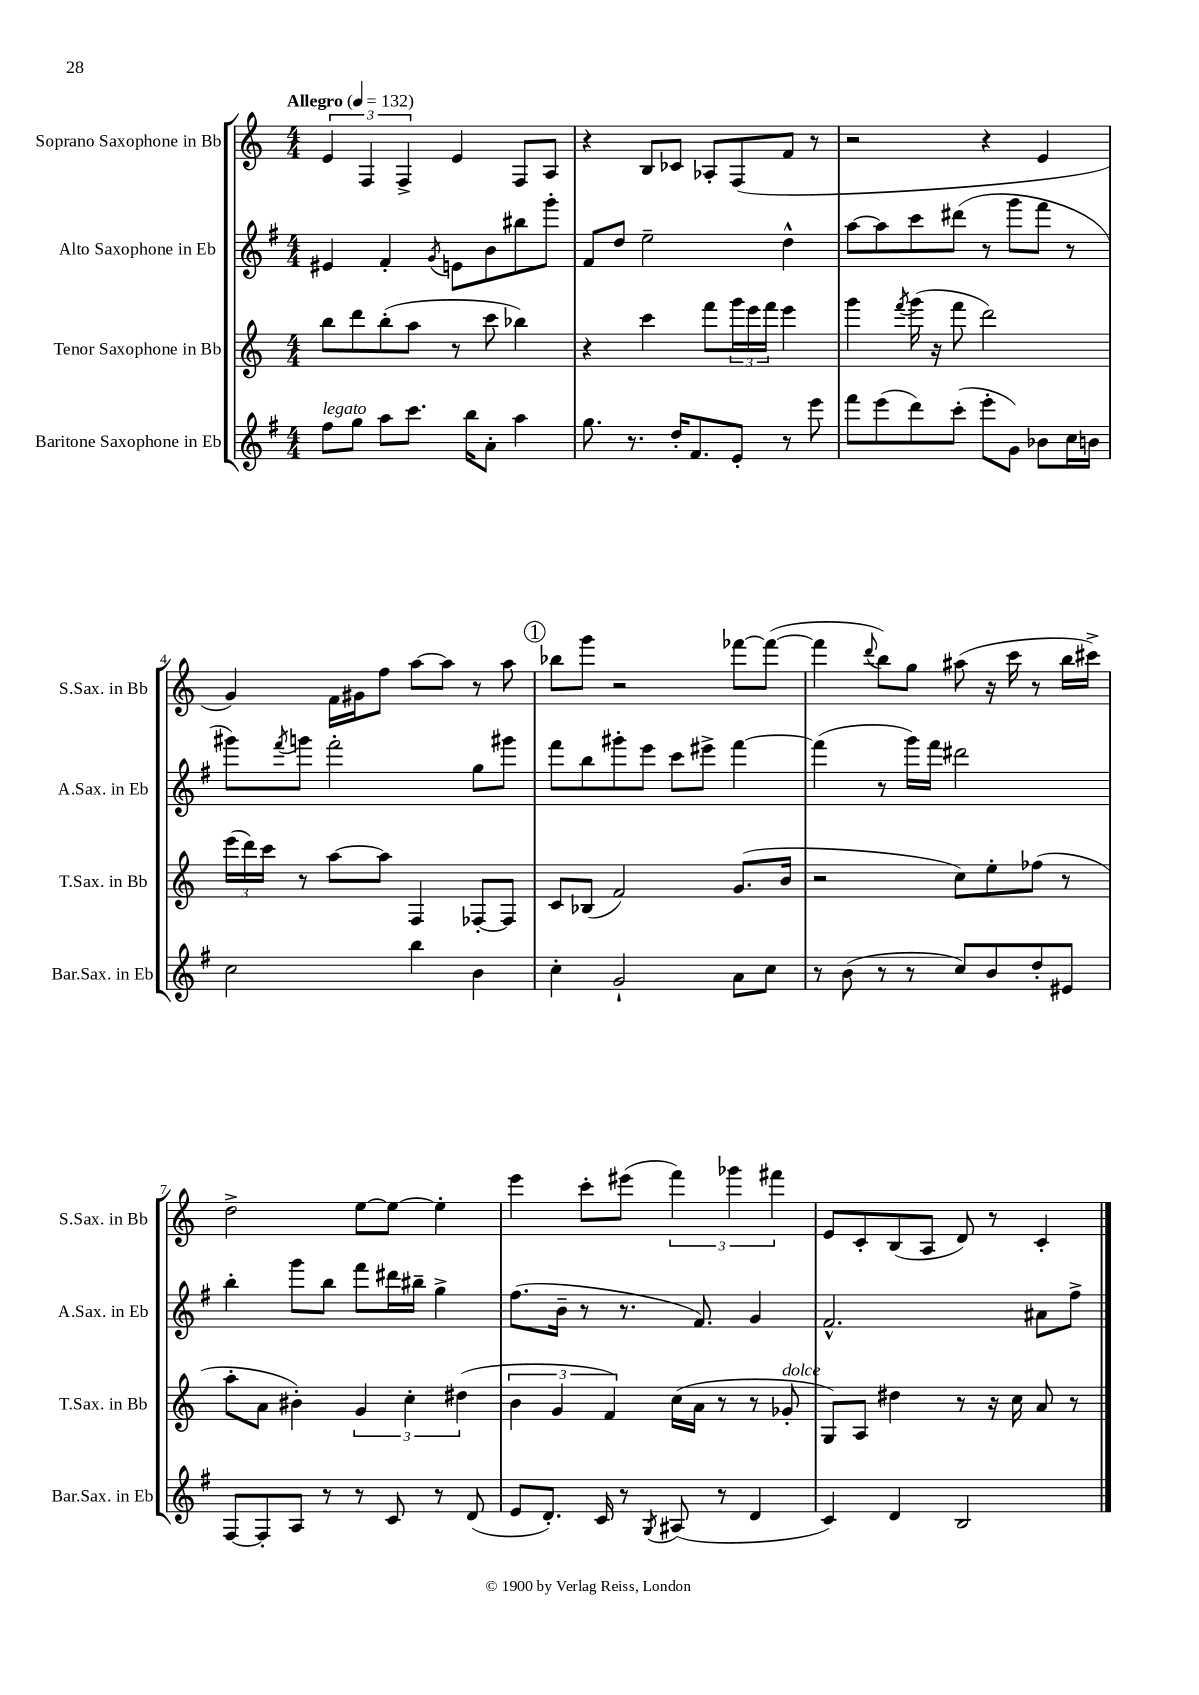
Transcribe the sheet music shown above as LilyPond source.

<<
\new StaffGroup <<
\new Staff = "s0" \with { instrumentName = "Soprano Saxophone in Bb" shortInstrumentName = "S.Sax. in Bb" } {
    \clef treble \key c \major \numericTimeSignature \time 4/4 \tempo "Allegro" 4 = 132
    \tuplet 3/2 { e'4 f4 f4-> } e'4 f8 a8 |
    r4 b8 ces'8 aes8-. f8( f'8 r8 |
    r2 r4 e'4 |
    g'4) f'16 gis'16 f''8 a''8~ a''8 r8 a''8 |
    \mark \markup { \circle "1" } bes''8 g'''8 r2 fes'''8~ fes'''8~( |
    fes'''4 \appoggiatura { d'''8 } b''8) g''8 ais''8( r16 c'''16 r8 b''16 cis'''16->) |
    d''2-> e''8~ e''8~ e''4-. |
    e'''4 c'''8-. eis'''8( \tuplet 3/2 { f'''4) ges'''4 fis'''4 } |
    e'8 c'8-. b8( a8 d'8) r8 c'4-. \bar "|." |
}
\new Staff = "s1" \with { instrumentName = "Alto Saxophone in Eb" shortInstrumentName = "A.Sax. in Eb" } {
    \clef treble \key g \major \numericTimeSignature \time 4/4
    eis'4 fis'4-. \acciaccatura { g'8 } e'8 b'8 bis''8 g'''8-. |
    fis'8 d''8 e''2-- d''4-^ |
    a''8~ a''8 c'''8 dis'''8( r8 g'''8 fis'''8 r8 |
    gis'''8) \acciaccatura { fis'''8 } g'''8 fis'''2-. g''8 gis'''8 |
    \mark \markup { \circle "1" } fis'''8 b''8 gis'''8-. e'''8 c'''8 eis'''8-> fis'''4~ |
    fis'''4( r8 g'''16) fis'''16 dis'''2 |
    b''4-. g'''8 b''8 fis'''8 dis'''16 bis''16-- g''4-> |
    fis''8.( b'16-- r8 r8. fis'8.) g'4 |
    fis'2.-^ ais'8 fis''8-> \bar "|." |
}
\new Staff = "s2" \with { instrumentName = "Tenor Saxophone in Bb" shortInstrumentName = "T.Sax. in Bb" } {
    \clef treble \key c \major \numericTimeSignature \time 4/4
    b''8 d'''8 b''8-.( a''8 r8 c'''8 bes''4) |
    r4 c'''4 f'''8 \tuplet 3/2 { g'''16 e'''16 f'''16 } e'''4 |
    g'''4 \acciaccatura { f'''8 } g'''16( r16 f'''8 d'''2) |
    \tuplet 3/2 { e'''16( d'''16) c'''16 } r8 a''8~ a''8 f4 fes8~-. fes8 |
    \mark \markup { \circle "1" } c'8 bes8( f'2) g'8.( b'16 |
    r2 c''8) e''8-. fes''8( r8 |
    a''8-. a'8 bis'4-.) \tuplet 3/2 { g'4 c''4-. dis''4( } |
    \tuplet 3/2 { b'4 g'4 f'4) } c''16( a'16 r8 r8 ges'8-.^\markup { \italic "dolce" } |
    g8) a8 dis''4 r8 r16 c''16 a'8 r8 \bar "|." |
}
\new Staff = "s3" \with { instrumentName = "Baritone Saxophone in Eb" shortInstrumentName = "Bar.Sax. in Eb" } {
    \clef treble \key g \major \numericTimeSignature \time 4/4
    fis''8^\markup { \italic "legato" } g''8 a''8 c'''8. b''16 a'8-. a''4 |
    g''8. r8. d''16-. fis'8. e'8-. r8 e'''8 |
    fis'''8 e'''8( d'''8) c'''8-.( e'''8-. g'8) bes'8 c''16 b'16 |
    c''2 b''4 b'4 |
    \mark \markup { \circle "1" } c''4-. g'2-! a'8 c''8 |
    r8 b'8( r8 r8 c''8) b'8 d''8-. eis'8 |
    fis8~ fis8-. a8 r8 r8 c'8 r8 d'8( |
    e'8 d'8.-.) c'16 r8 \acciaccatura { g8 } ais8( r8 d'4 |
    c'4) d'4 b2 \bar "|." |
}
>>
>>
